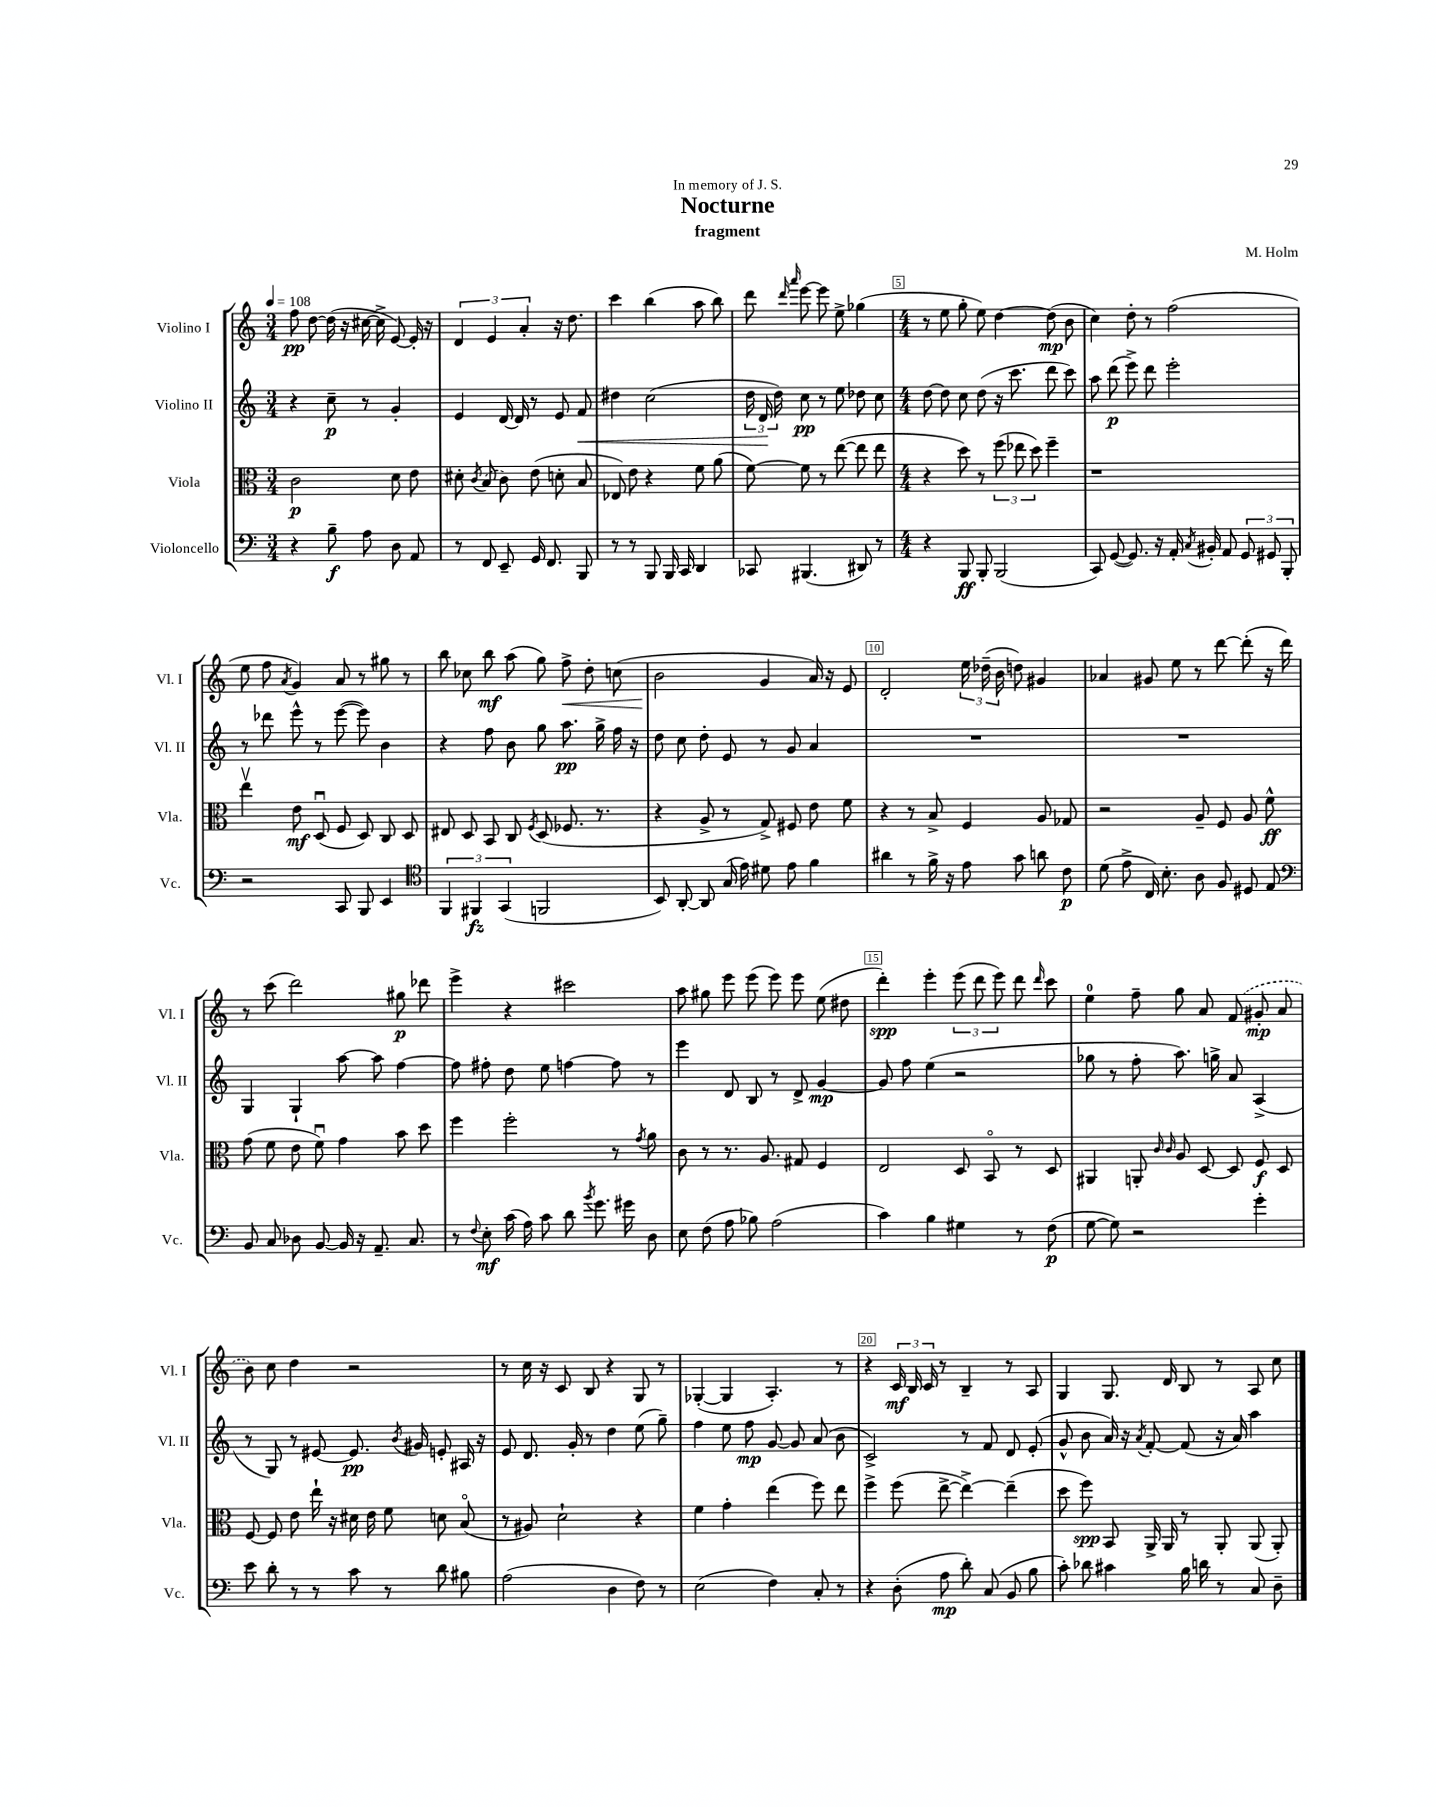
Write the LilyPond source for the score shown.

\header { title = "Nocturne" composer = "M. Holm" subtitle = "fragment" dedication = "In memory of J. S." }
<<
\new StaffGroup <<
\new Staff = "s0" \with { instrumentName = "Violino I" shortInstrumentName = "Vl. I" } {
    \clef treble \key c \major \numericTimeSignature \time 3/4 \tempo 4 = 108
    \autoBeamOff f''8\pp d''8~ d''16( r16 cis''16~ cis''16-> e'8~) e'16-. r16 |
    \tuplet 3/2 { d'4 e'4 a'4-. } r16 d''8. |
    c'''4 b''4( a''8 b''8) |
    d'''8 \grace { d'''16 a'''16 } e'''8~ e'''8 e''8-> ges''4( |
    \numericTimeSignature \time 4/4 r8 e''8 g''8-. e''8) d''4~ d''8\mp( b'8 |
    c''4) d''8-. r8 f''2( |
    e''8 f''8 \acciaccatura { a'8 } g'4) a'8 r8 gis''8 r8 |
    b''8 ces''8 b''8\mf a''8( g''8) f''8->\< d''8-. c''8( |
    b'2\! g'4 a'16) r16 e'8 |
    d'2-. \tuplet 3/2 { e''16 des''16--( b'16 } d''8) gis'4 |
    aes'4 gis'8 e''8 r8 d'''8~ d'''8-.( r16 d'''16) |
    r8 c'''8( d'''2) gis''8\p des'''8 |
    e'''4-> r4 cis'''2 |
    a''8 gis''8 e'''8 e'''8( e'''8) e'''8 e''8( dis''8 |
    d'''4-.\spp) e'''4-. \tuplet 3/2 { e'''8( d'''8 e'''8) } d'''8 \grace { d'''16 } c'''8 |
    e''4-0 f''8-- g''8 a'8 \once \slurDashed f'8( gis'8-.\mp a'8 |
    b'8) c''8 d''4 r2 |
    r8 c''16 r16 c'8 b8 r4 g8 r8 |
    ges4~-.( ges4 a4.-.) r8 |
    r4 \tuplet 3/2 { c'16\mf b16 c'16 } r8 b4-- r8 a8 |
    g4 g8. d'16 b8 r8 a8 c''8 \bar "|." |
}
\new Staff = "s1" \with { instrumentName = "Violino II" shortInstrumentName = "Vl. II" } {
    \clef treble \key c \major \numericTimeSignature \time 3/4
    \autoBeamOff r4 c''8--\p r8 g'4-. |
    e'4 d'16~ d'16 r8 e'8 f'8\< |
    dis''4 c''2( |
    \tuplet 3/2 { d''16 d'16\! d''16) } c''8\pp r8 e''8 des''8 c''8 |
    \numericTimeSignature \time 4/4 d''8~ d''8 c''8 d''8( r16 c'''8. d'''8 c'''8) |
    a''8 d'''8\p( e'''8->) d'''8 e'''2-. |
    r8 des'''8 e'''8-^ r8 e'''8~( e'''8) b'4 |
    r4 f''8 b'8 g''8 a''8.\pp g''16-> f''16 r16 |
    d''8 c''8 d''8-. e'8 r8 g'8 a'4 |
    R1 |
    R1 |
    g4 g4-! a''8~ a''8 f''4~ |
    f''8 fis''8-. d''8 e''8 f''4~ f''8 r8 |
    e'''4 d'8 b8 r8 d'8-> g'4~\mp |
    g'8 f''8 e''4( r2 |
    ges''8 r8 f''8-. a''8.) g''16-> a'8 a4->( |
    r8 g8) r8 eis'8~ eis'8.\pp \acciaccatura { b'8 } gis'16 e'8-. ais16 r16 |
    e'8 d'8. g'16-. r8 d''4 e''8( g''8--) |
    f''4 e''8 f''8\mp g'8~ g'8 a'8( b'8 |
    c'2->) r8 f'8 d'8 e'8-.( |
    g'8-^ b'8 a'16) r16 \acciaccatura { a'8 } f'8~-. f'8( r16 a'16) a''4 \bar "|." |
}
\new Staff = "s2" \with { instrumentName = "Viola" shortInstrumentName = "Vla." } {
    \clef alto \key c \major \numericTimeSignature \time 3/4
    \autoBeamOff c'2\p d'8 e'8 |
    dis'8-. \acciaccatura { c'8 } \once \slurDashed b8( c'8) e'8( d'8-. b8 |
    ees8) e'8 r4 f'8 a'8( |
    f'8~) f'8 r8 e''8~( e''8 e''8 |
    \numericTimeSignature \time 4/4 r4 d''8) r8 \tuplet 3/2 { f''8( ees''8 d''8) } f''4-- |
    r1 |
    e''4\upbow e'8\mf d8\downbow( f8 d8) c8 d8 |
    eis8 d8 b,8 c8 \acciaccatura { f8 } d8( fes8. r8. |
    r4 a8-> r8 g8->) fis8 e'8 f'8 |
    r4 r8 b8-> f4 a8 ges8 |
    r2 a8-- f8 a8 f'8-^\ff |
    g'8( f'8 e'8 f'8\downbow) g'4 b'8 d''8 |
    f''4 f''2-. r8 \acciaccatura { g'8 } a'8 |
    c'8 r8 r8. a8. gis8 f4 |
    e2 d8 b,8\flageolet r8 d8 |
    ais,4 a,8-. \grace { c'16 c'16 } a8 d8~ d8 f8\f d8 |
    f8~ f8 e'8 e''16-! r16 dis'16 e'16 f'8 d'8 b8\flageolet( |
    r8 ais8) d'2-! r4 |
    f'4 g'4-. e''4( f''8) e''8 |
    f''4-> f''8( e''8~-> e''4~->) e''4--( |
    d''8 f''8\spp) b,8 a,16-> a,16 r8 a,8-. a,8( a,8-.) \bar "|." |
}
\new Staff = "s3" \with { instrumentName = "Violoncello" shortInstrumentName = "Vc." } {
    \clef bass \key c \major \numericTimeSignature \time 3/4
    \autoBeamOff r4 b8--\f a8 d8 a,8 |
    r8 f,8 e,8-- g,16 f,8. b,,8 |
    r8 r8 b,,8 b,,16 c,16 d,4 |
    ces,8 bis,,4.( dis,8) r8 |
    \numericTimeSignature \time 4/4 r4 b,,8\ff b,,8-. b,,2( |
    c,8) g,8~( g,8.) r16 a,16-. \acciaccatura { c8 } bis,16-. a,8 \tuplet 3/2 { g,8 gis,8 b,,8-. } |
    r2 c,8 b,,8 e,4 |
    \clef tenor \tuplet 3/2 { f,4 fis,4\fz g,4( } f,2 |
    b,8) a,8~-. a,8 g16( e'16) dis'8 e'8 f'4 |
    ais'4 r8 f'16-> r16 e'8 g'8 a'8 c'8\p |
    d'8( e'8-> c16) b8.-. a8 f8 dis8 e8 |
    \clef bass b,8 c8 des8 b,8~ b,16 r16 a,8.-- c8. |
    r8 \appoggiatura { f8 } e8-.\mf c'16( a16) c'8 d'8 \acciaccatura { b'8 } g'8. gis'16 d8 |
    e8 f8( a8 bes8) a2( |
    c'4) b4 gis4 r8 f8\p( |
    g8~ g8) r2 g'4-. |
    e'8 d'8-. r8 r8 c'8 r8 d'8 bis8 |
    a2( d4 f8) r8 |
    e2( f4) c8-. r8 |
    r4 d8-.( a8\mp d'8-.) c8( b,8 b8 |
    c'8-.) des'8 cis'4 b16 d'16 r8 c8 d8-- \bar "|." |
}
>>
>>
\layout { \context { \Score \override BarNumber.break-visibility = ##(#f #t #t) barNumberVisibility = #(every-nth-bar-number-visible 5) \override BarNumber.stencil = #(make-stencil-boxer 0.1 0.3 ly:text-interface::print) } }
